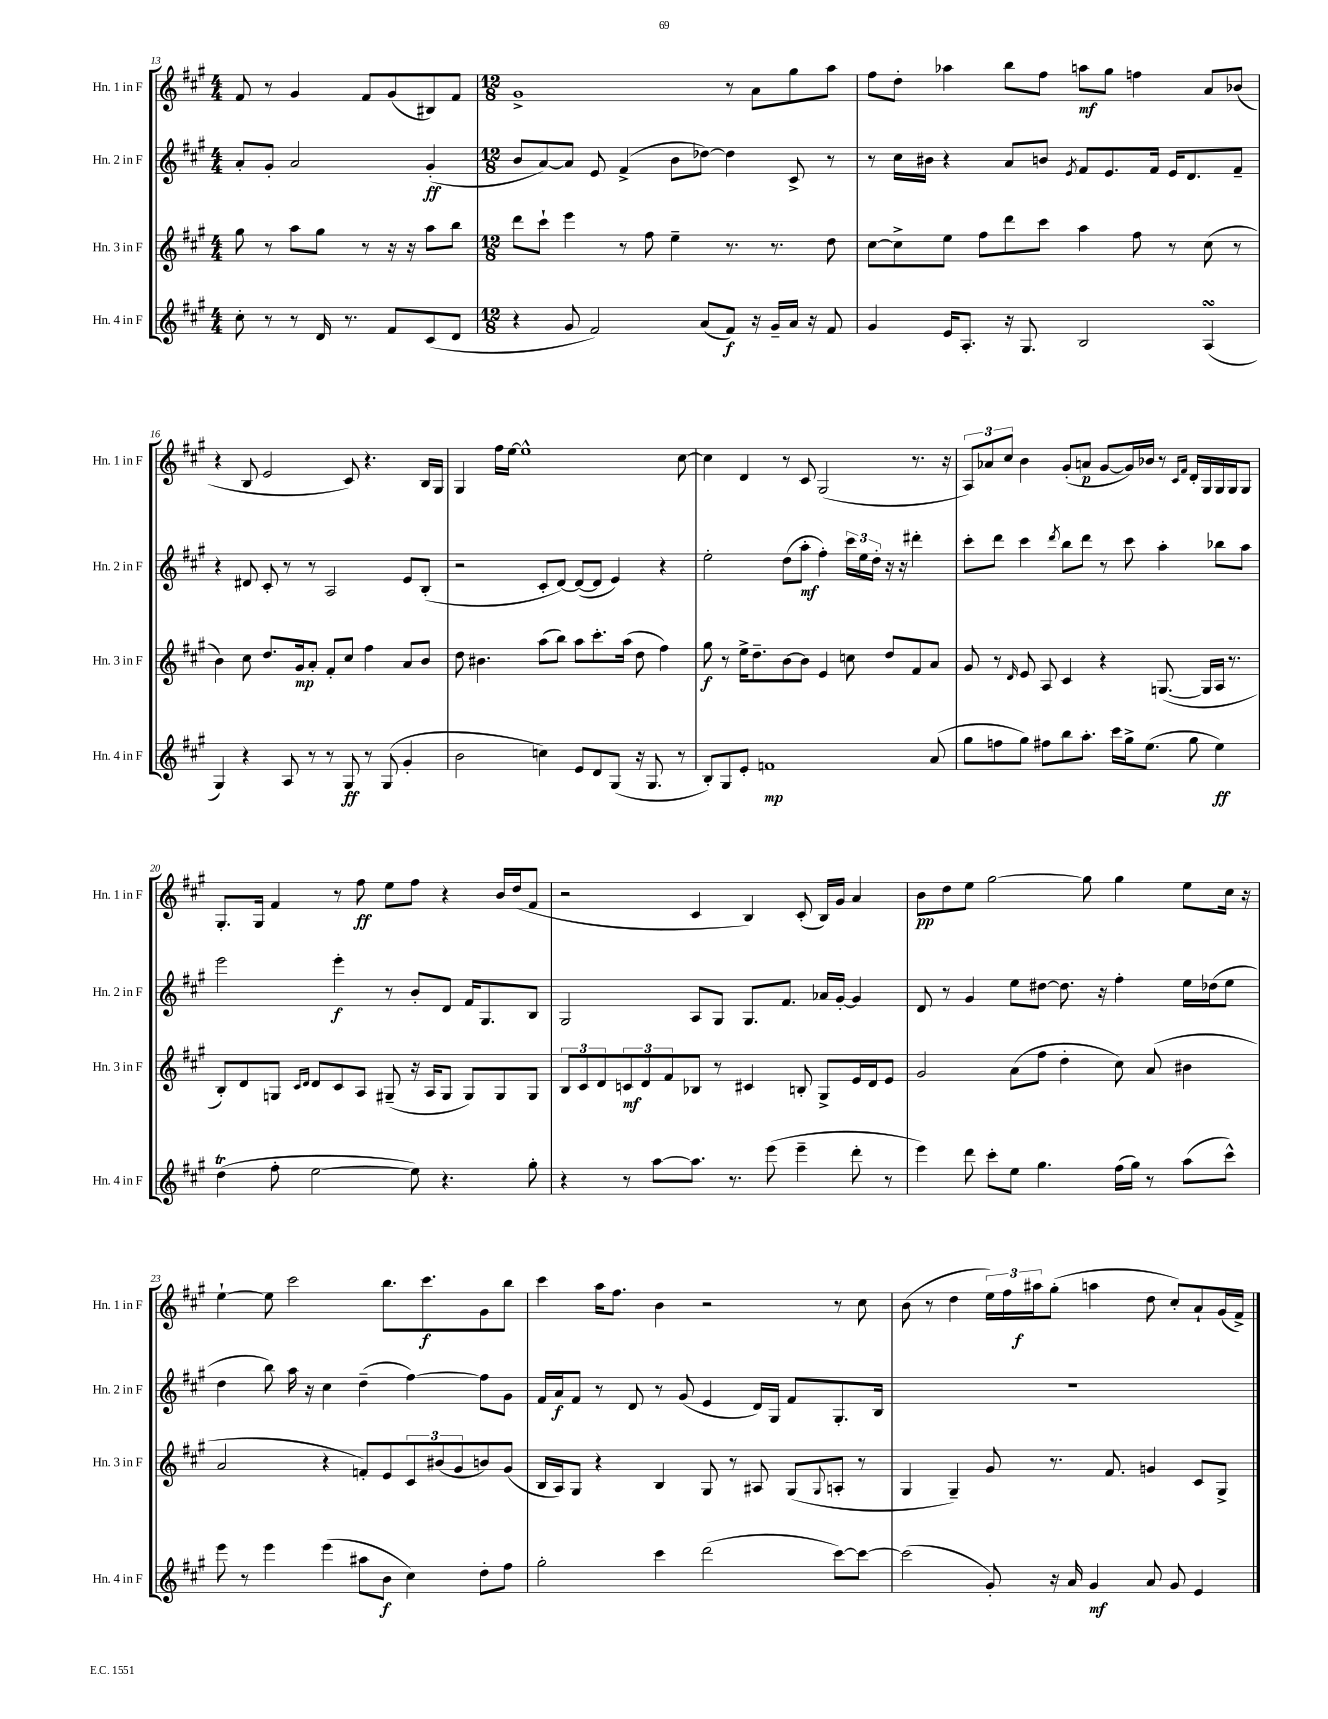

**kern	**kern	**kern	**kern
*staff4	*staff3	*staff2	*staff1
*clefG2	*clefG2	*clefG2	*clefG2
*k[f#c#g#]	*k[f#c#g#]	*k[f#c#g#]	*k[f#c#g#]
*M4/4	*M4/4	*M4/4	*M4/4
8cc#'	8gg#	8a'	8f#
8r	8r	8g#'	8r
8r	8aa	2a	4g#
16d	8gg#	.	.
8.r	.	.	.
.	8r	.	8f#
8f#	16r	.	(8g#
.	16r	.	.
(8c#	8aa	(4g#'	8B#)
8d	8bb	.	8f#
=	=	=	=
*M12/8	*M12/8	*M12/8	*M12/8
4r	8ddd	8b	1g#^
.	8ccc#`	[8a)	.
8g#	4eee	8a]	.
2f#)	.	8e	.
.	8r	(4f#^	.
.	8ff#	.	.
.	4ee~	8b	.
(8a	.	[8dd-)	.
8f#)	8.r	4dd-]	8r
16r	.	.	8a
16g#~	8.r	.	.
16a	.	8c#^	8gg#
16r	.	.	.
8f#	8dd	8r	8aa
=	=	=	=
4g#	[8cc#	8r	8ff#
.	8cc#^]	16cc#	8dd'
.	.	16b#	.
16e	8ee	4r	4aa-
8.A'	.	.	.
.	8ff#	.	.
16r	8ddd	8a	8bb
8.G#	.	.	.
.	8ccc#	8b	8ff#
.	.	8qe	.
2B	4aa	8f#	8aa
.	.	8.e	8gg#
.	8ff#	.	4ff
.	.	16f#	.
.	8r	16e	.
.	.	8.d	.
(4A	(8cc#	.	8a
.	8r	8f#~	(8b-
=	=	=	=
4G#)	4b)	4r	4r
4r	8cc#	8d#	8B
.	8.dd	8c#'	2e
8A	.	8r	.
.	16g#	.	.
8r	8a'	8r	.
8r	8f#'	2A	.
8G#	8cc#	.	8c#)
8r	4ff#	.	4.r
(8G#	.	.	.
4g#'	8a	8e	.
.	8b	(8B'	16B
.	.	.	16G#
=	=	=	=
2b	8dd	2r	4G#
.	4.b#	.	.
.	.	.	16ff#
.	.	.	[16ee
.	.	.	1ee^^]
4cc)	(8aa	8c#'	.
.	8bb)	[8d)	.
8e	8aa	(8d_	.
8d	8.ccc#'	8d]	.
(8G#	.	4e)	.
.	(16aa	.	.
16r	8dd	.	.
8.G#	.	.	.
.	4ff#)	4r	.
8r	.	.	[8cc#
=	=	=	=
8B')	8gg#	2ee'	4cc#]
8G#	8r	.	.
8e'	16ee^	.	4d
.	8.dd~	.	.
1f	.	.	.
.	[8b	(8dd	8r
.	8b]	8aa'	8c#
.	4e	4ff#')	(2G#
.	8cc	24ccc#	.
.	.	24ee	.
.	.	24dd'	.
.	8dd	16r	.
.	.	16r	.
.	8f#	4ddd#'	8.r
(8a	8a	.	.
.	.	.	16r
=	=	=	=
8gg#	8g#	8ccc#'	12A)
.	.	.	12a-
8ff	8r	8ddd	.
.	.	.	12cc#
.	16qqd	.	.
8gg#)	8e	4ccc#	4b
8ff#	8A	.	.
.	.	8qddd	.
8bb	4c#	8bb	(8g#'
8.aa'	.	8ddd	8a
.	4r	8r	[8g#
16ccc#	.	.	.
16gg#^	.	8ccc#	16g#])
(8.ee	.	.	16b-
.	([8.G	4aa'	8r
.	.	.	16qqc#
.	.	.	16qqf#
8gg#	.	.	16d'
.	16G]	.	16G#
4ee)	16A	8bb-	16G#
.	8.r	.	16G#
.	.	8aa	8G#
=	=	=	=
(4dd	8B')	2eee	8.G#'
.	8d	.	.
.	.	.	16G#
8ff#'	8G	.	4f#
.	16qqc#	.	.
.	16qqd	.	.
[2ee	8d	.	.
.	8c#	4eee'	8r
.	8A	.	8ff#
.	(8G#~	8r	8ee
8ee])	16r	8b'	8ff#
.	16A	.	.
4.r	8G#	8d	4r
.	8G#)	16f#	.
.	.	8.G#	.
.	8G#	.	16b
.	.	.	(16dd
8gg#'	8G#	8B	8f#
=	=	=	=
4r	12B	2G#	2r
.	12c#	.	.
.	12d	.	.
8r	12c	.	.
.	12d	.	.
[8aa	.	.	.
.	12f#	.	.
8.aa]	8B-	8A	4c#
.	8r	8G#	.
8.r	.	.	.
.	4c#	8.G#	4B)
(8eee	.	.	.
.	.	8.f#	.
4eee~	8B'	.	(8c#'
.	8G#^	16a-	16B)
.	.	[16g#'	16g#
8ddd'	16e	4g#]	4a
.	16d	.	.
8r	8e	.	.
=	=	=	=
4eee)	2g#	8d	8b
.	.	8r	8dd
8ddd	.	4g#	8ee
8ccc#'	.	.	[2gg#
8ee	(8a	8ee	.
4.gg#	8ff#	[8dd#	.
.	4dd'	8.dd#]	.
.	.	.	8gg#]
.	.	16r	.
(16ff#	8cc#)	4ff#'	4gg#
16gg#)	.	.	.
8r	(8a	.	.
(8aa	4b#	16ee	8ee
.	.	(16dd-	.
8ccc#^^)	.	8ee	16cc#
.	.	.	16r
=	=	=	=
8eee	2a	4dd	[4ee`
8r	.	.	.
4eee	.	8bb)	8ee]
.	.	16aa	2ccc#
.	.	16r	.
(4eee	4r	4cc#	.
8aa#	8f')	(4dd~	.
8b	8e	.	8.bb
4cc#)	12c#	[4ff#)	.
.	.	.	8.ccc#
.	(12b#	.	.
.	12g#	.	.
8dd'	8b)	8ff#]	8g#
8ff#	(8g#	8g#	8bb
=	=	=	=
2gg#'	16B	16f#	4ccc#
.	16A)	16a	.
.	8G#	8f#	.
.	4r	8r	16aa
.	.	.	8.ff#
.	.	8d	.
4ccc#	4B	8r	4b
.	.	(8g#	.
(2ddd	8G#	4e	2r
.	8r	.	.
.	8A#	16d)	.
.	.	16G#	.
.	(8G#	8f#	.
.	8qqG#	.	.
[8ccc#)	8A'	8.G#'	8r
8ccc#_	8r	.	8cc#
.	.	16B	.
=	=	=	=
(2ccc#]	4G#	1.r	(8b
.	.	.	8r
.	4G#~)	.	4dd
8g#')	8g#	.	24ee)
.	.	.	24ff#
.	.	.	24aa#
16r	8.r	.	(8gg#'
16a	.	.	.
4g#	.	.	4aa
.	8.f#	.	.
8a	4g	.	8dd
8g#	.	.	8cc#')
4e	8c#	.	8a`
.	8G#^	.	(16g#
.	.	.	16f#^)
==	==	==	==
*-	*-	*-	*-
